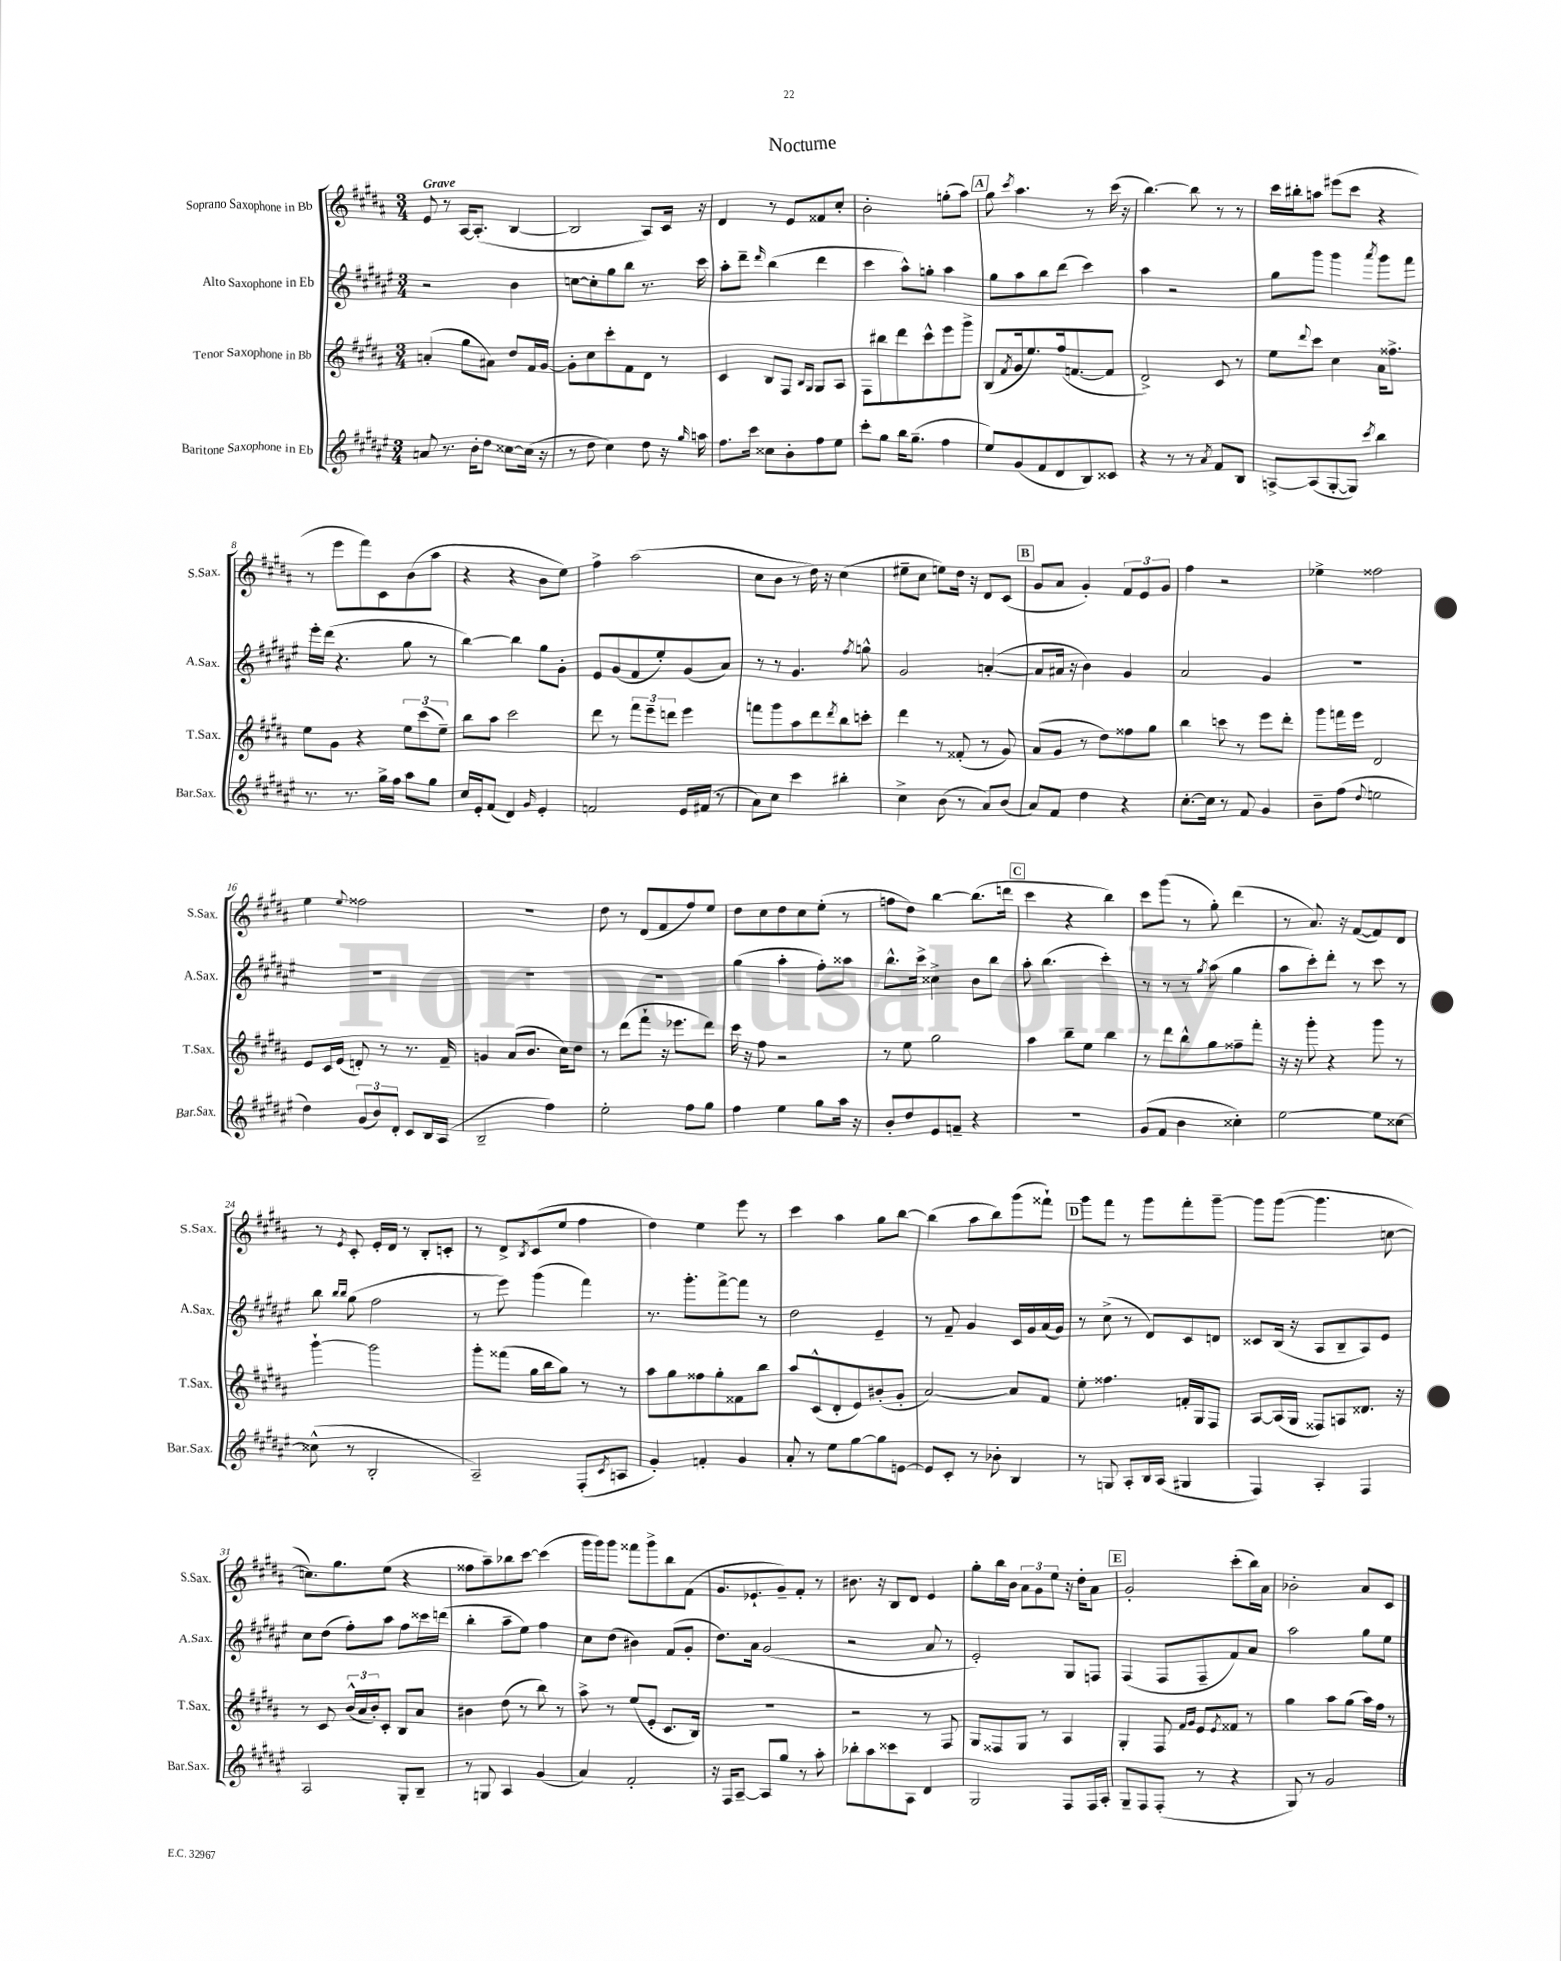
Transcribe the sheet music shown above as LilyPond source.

\header { title = "Nocturne" }
<<
\new StaffGroup <<
\new Staff = "s0" \with { instrumentName = "Soprano Saxophone in Bb" shortInstrumentName = "S.Sax." } {
    \clef treble \key b \major \numericTimeSignature \time 3/4 \tempo "Grave"
    e'8 r8 ais16~ ais8.-.( b4~ |
    b2 ais8) cis'16 r16 |
    dis'4 r8 e'8 fisis'8 cis''8-. |
    b'2-. g''8-.( ais''8) |
    \mark \markup { \box "A" } gis''8 \acciaccatura { cis'''8 } ais''4. r8 cis'''16( r16 |
    b''4.~) b''8 r8 r8 |
    cis'''16 bis''16-. a''8 eis'''8( cis'''8 r4 |
    r8 e'''8 fis'''8) cis'8 b'8( ais''8 |
    r4 r4 b'8 e''8) |
    fis''4-> ais''2( |
    cis''8 b'8 r8 dis''16) r16 cis''4( |
    eis''8-- cis''8 e''8) dis''16 r16 dis'8 cis'8( |
    \mark \markup { \box "B" } gis'8 ais'8 gis'4-.) \tuplet 3/2 { fis'8 e'8 gis'8 } |
    fis''4 r2 |
    ees''4-> fisis''2 |
    e''4 \appoggiatura { e''8 } fisis''2 |
    R2. |
    dis''8 r8 dis'8( fis'8 fis''8) e''8 |
    dis''8 cis''8 dis''8 cis''8 e''8-.( r8 |
    f''8 dis''8) b''4~ b''8.( d'''16 |
    \mark \markup { \box "C" } cis'''4 r4 b''4) |
    cis'''8 gis'''8( r8 gis''8-.) dis'''4( |
    r8 ais'8.) r16 fis'8~( fis'8) dis'8 |
    r8 \acciaccatura { e'8 } cis'8-. e'16-. dis'16 r8 b8-. c'8-. |
    r8 dis'8-> \acciaccatura { b8 } cis'8( e''8 fis''4 |
    dis''4) e''4 e'''8 r8 |
    cis'''4 ais''4 gis''8 b''8~ |
    b''4( ais''8 b''8) gis'''8( fisis'''8-!) |
    \mark \markup { \box "D" } gis'''8 fis'''8 r8 gis'''8 fis'''8-. gis'''8~-- |
    gis'''8 gis'''8~( gis'''4. c''8~ |
    c''8.) gis''8. e''8( r4 |
    fisis''8 ais''8--) bes''8 cis'''8~ cis'''4( |
    gis'''16 gis'''16) gis'''8 fisis'''8 gis'''8-> b''8 fis'8( |
    gis'8. ees'8.-! gis'8--) fis'8-. r8 |
    bis'8. r16 b8 dis'8 e'4 |
    gis''8-. b''16 b'16 \tuplet 3/2 { ais'8 gis'8 e''8 } r16 dis''16-. ais'8 |
    \mark \markup { \box "E" } gis'2-. cis'''8-.( b''16) ais'16 |
    bes'2-. ais'8 cis'8 \bar "|." |
}
\new Staff = "s1" \with { instrumentName = "Alto Saxophone in Eb" shortInstrumentName = "A.Sax." } {
    \clef treble \key fis \major \numericTimeSignature \time 3/4
    r2 b'4 |
    c''8~ c''8-. gis''8 b''8 r8. cis'''16 |
    ais''8-. dis'''8-- \grace { dis'''16 } b''4( dis'''4 |
    cis'''4 ais''8-^) g''8-. ais''4 |
    \mark \markup { \box "A" } gis''8 ais''8 b''8 dis'''8( cis'''4) |
    ais''4 r2 |
    gis''8 gis'''8 gis'''4 \acciaccatura { ais'''8 } gis'''8 fis'''8 |
    eis'''16-. dis'''16( r4. gis''8 r8 |
    b''4~) b''4 gis''8 gis'8-. |
    eis'8 gis'8( fis'8 eis''8-.) gis'8( ais'8) |
    r8 r8 gis'4. \acciaccatura { fis''8 } g''8-^ |
    gis'2 a'4~-.( |
    \mark \markup { \box "B" } a'8 ais'16 r16 b'4) gis'4 |
    ais'2 gis'4 |
    R2. |
    R2. |
    R2. |
    R2. |
    gis''4( ais''4-. fis''8-.) aisis''8 |
    b''8.-^ cis'''16-> cisis''4-> b'8 b''8 |
    \mark \markup { \box "C" } ais''8-. b''4.( cis'''4-.) |
    r8 r8 r8 \acciaccatura { gis''8 } ais''8( gis''4 |
    ais''8 cis'''8-.) dis'''8-. r8 cis'''8 r8 |
    b''8 \grace { b''16 b''16 } gis''8( fis''2 |
    r8 eis'''8) gis'''4( fis'''4) |
    r8. gis'''8.-. fis'''8~-> fis'''8 r8 |
    dis''2 eis'4-- |
    r8 fis'8-- gis'4 cis'16 gis'16 ais'16( gis'16) |
    \mark \markup { \box "D" } r8 cis''8->( r8 dis'8) cis'8 d'8 |
    cisis'8 b16( r16 ais8 b8-- ais8) eis'8 |
    cis''8 dis''8( fis''8-.) ais''8 fis''8 cisis'''16 d'''16( |
    b''4-. ais''8-- eis''8) fis''4 |
    cis''8 dis''8( bis'4) fis'8( gis'8-. |
    dis''8.) ais'16 gis'2( |
    r2 ais'8 r8 |
    eis'2-.) gis8 f8 |
    \mark \markup { \box "E" } fis4( fis8 fis8-- fis'8) ais'8 |
    ais''2 gis''8 eis''8 \bar "|." |
}
\new Staff = "s2" \with { instrumentName = "Tenor Saxophone in Bb" shortInstrumentName = "T.Sax." } {
    \clef treble \key b \major \numericTimeSignature \time 3/4
    a'4-.( gis''8 ais'8) dis''8 fis'16 gis'16~ |
    gis'8-. cis''8 cis'''8-. fis'8 dis'8 r8 |
    cis'4 b8 fis8 \grace { b16 gis16 } gis8 ais8 |
    fis8 bis''8 dis'''8 cis'''8-^ e'''8 gis'''8-> |
    \mark \markup { \box "A" } b8( \acciaccatura { fis'8 } gis'16 e''8.) fis''16( f'8.~ f'8 |
    dis'2->) cis'8 r8 |
    e''8 \appoggiatura { dis'''8 } cis'''8 cis''4 ais'16 fisis''8.-> |
    e''8 gis'8 r4 \tuplet 3/2 { e''8 cis'''8( e''8--) } |
    b''8 ais''8 cis'''2 |
    dis'''8 r8 \tuplet 3/2 { fis'''8 e'''8-- d'''8 } e'''4 |
    f'''8 gis'''8 ais''8 dis'''8 \acciaccatura { dis'''8 } b''8 c'''8-. |
    dis'''4 r8 fisis'8-.( r8 gis'8) |
    \mark \markup { \box "B" } ais'8( gis'8 r8 dis''8) fisis''8 gis''8 |
    b''4 c'''8 r8 e'''8 dis'''8-. |
    gis'''8 f'''16 e'''16 dis'2 |
    e'8 cis'16 e'16( d'8-.) r8 r8. fis'16-- |
    g'4 ais'8( b'8. cis''16) dis''8 |
    r8 dis'''8( fis'''8-! r16 ees'''8. dis'''8) |
    cis'''16 r16 fis''8 r2 |
    r8 e''8 gis''2 |
    \mark \markup { \box "C" } ais''4 b''8-- e''8 b''4 |
    r8 dis'''8 b''8-^ gis''8 fisis''8-- fis'''8-. |
    r16 r16 gis'''8-. r4 gis'''8 r8 |
    gis'''4~-! gis'''2 |
    gis'''8-. fisis'''8( gis''16 b''16 gis''8) r8 r8 |
    ais''8 gis''8 fisis''8 gis''8-. fisis'8 b''8 |
    ais''8 cis'8-^( dis'8-. e'8) bis'8-.( gis'8-. |
    ais'2~) ais'8 fis'8 |
    \mark \markup { \box "D" } e''8-. fisis''4. f'16-. gis16 fis8 |
    ais8~ ais16( gis16 fisis8) a8 disis'8. r16 |
    r8 cis'8 \tuplet 3/2 { b'16-^( ais'16 b'16-.) } cis'8-. b8 ais'8 |
    bis'4 dis''8( r8 b''8) r8 |
    ais''8-> r8 e''8( e'8-. cis'8. b16) |
    R2. |
    r2 r8 fis8 |
    gis8 fisis8 gis8 r8 ais4 |
    \mark \markup { \box "E" } gis4-. fis8 \grace { fis'16 gis'16 } e'8 \acciaccatura { e'8 } fisis'8 r8 |
    gis''4 ais''8 gis''8( ais''16) fis''16 r8 \bar "|." |
}
\new Staff = "s3" \with { instrumentName = "Baritone Saxophone in Eb" shortInstrumentName = "Bar.Sax." } {
    \clef treble \key fis \major \numericTimeSignature \time 3/4
    a'8 r8. b'16-. dis''8 cisis''8~ cisis''16( r16 |
    r8 dis''8 cis''4) dis''8 r16 \grace { gis''16 } a''16 |
    fis''8. cis'''16 cisis''8 b'8-. fis''8 eis''8 |
    cis'''8-. gis''8 b''16 gis''8.--( fis''4 |
    \mark \markup { \box "A" } eis''8) gis'8( fis'8 dis'8 b8) cisis'8 |
    r4 r8 r8 \acciaccatura { ais'8 } fis'8 b8 |
    a8~-> a8( gis8~-. gis8) \acciaccatura { cis'''8 } b''4 |
    r8. r8. gis''16-> fis''16 ais''8 gis''8 |
    cis''16 eis'16-. fis'8( dis'4) \grace { gis'16 } eis'4-. |
    f'2 eis'16 fis'16( r8 |
    ais'8) cis''8 cis'''4 bis''4-. |
    cis''4-> b'8( r8 ais'8) b'8( |
    \mark \markup { \box "B" } ais'8) fis'8 dis''4 r4 |
    cis''8.~-. cis''16 r8 fis'8 gis'4 |
    b'8-- fis''8( \appoggiatura { dis''8 } e''2 |
    dis''4) \tuplet 3/2 { gis'8( b'8) dis'8-. } cis'8 b16 ais16( |
    b2-- fis''4) |
    eis''2-. fis''8 gis''8 |
    fis''4 eis''4 gis''8 ais''16 r16 |
    b'8-. dis''8 eis'8 f'8-- r4 |
    \mark \markup { \box "C" } R2. |
    gis'8( fis'8 b'4 cisis''4-.) |
    eis''2~ eis''8 cisis''8~ |
    cisis''8-^( r8 b2-. |
    ais2--) fis8-.( \acciaccatura { cis'8 } a8 |
    gis'4-.) f'4-. gis'4 |
    ais'8-. r8 eis''8 gis''8~ gis''8 e'8~ |
    e'8 cis'8-. r8 bes'8-. b4 |
    \mark \markup { \box "D" } r8 g8 ais8-. b16 ais16( gis4 |
    fis4) ais4-. fis4 |
    ais2 gis8-. b8-- |
    r8 g8 ais4 gis'4( |
    ais'4) fis'2-. |
    r16 fis16 ais8~-- ais8 gis''8 r8 ais''8-. |
    bes''8-. ais''8 cisis'''8 ais8 dis'4 |
    gis2 fis8 fis16 ais16-. |
    \mark \markup { \box "E" } gis8-- fis8 fis8-.( r8 r4 |
    gis8) r8 gis'2 \bar "|." |
}
>>
>>
